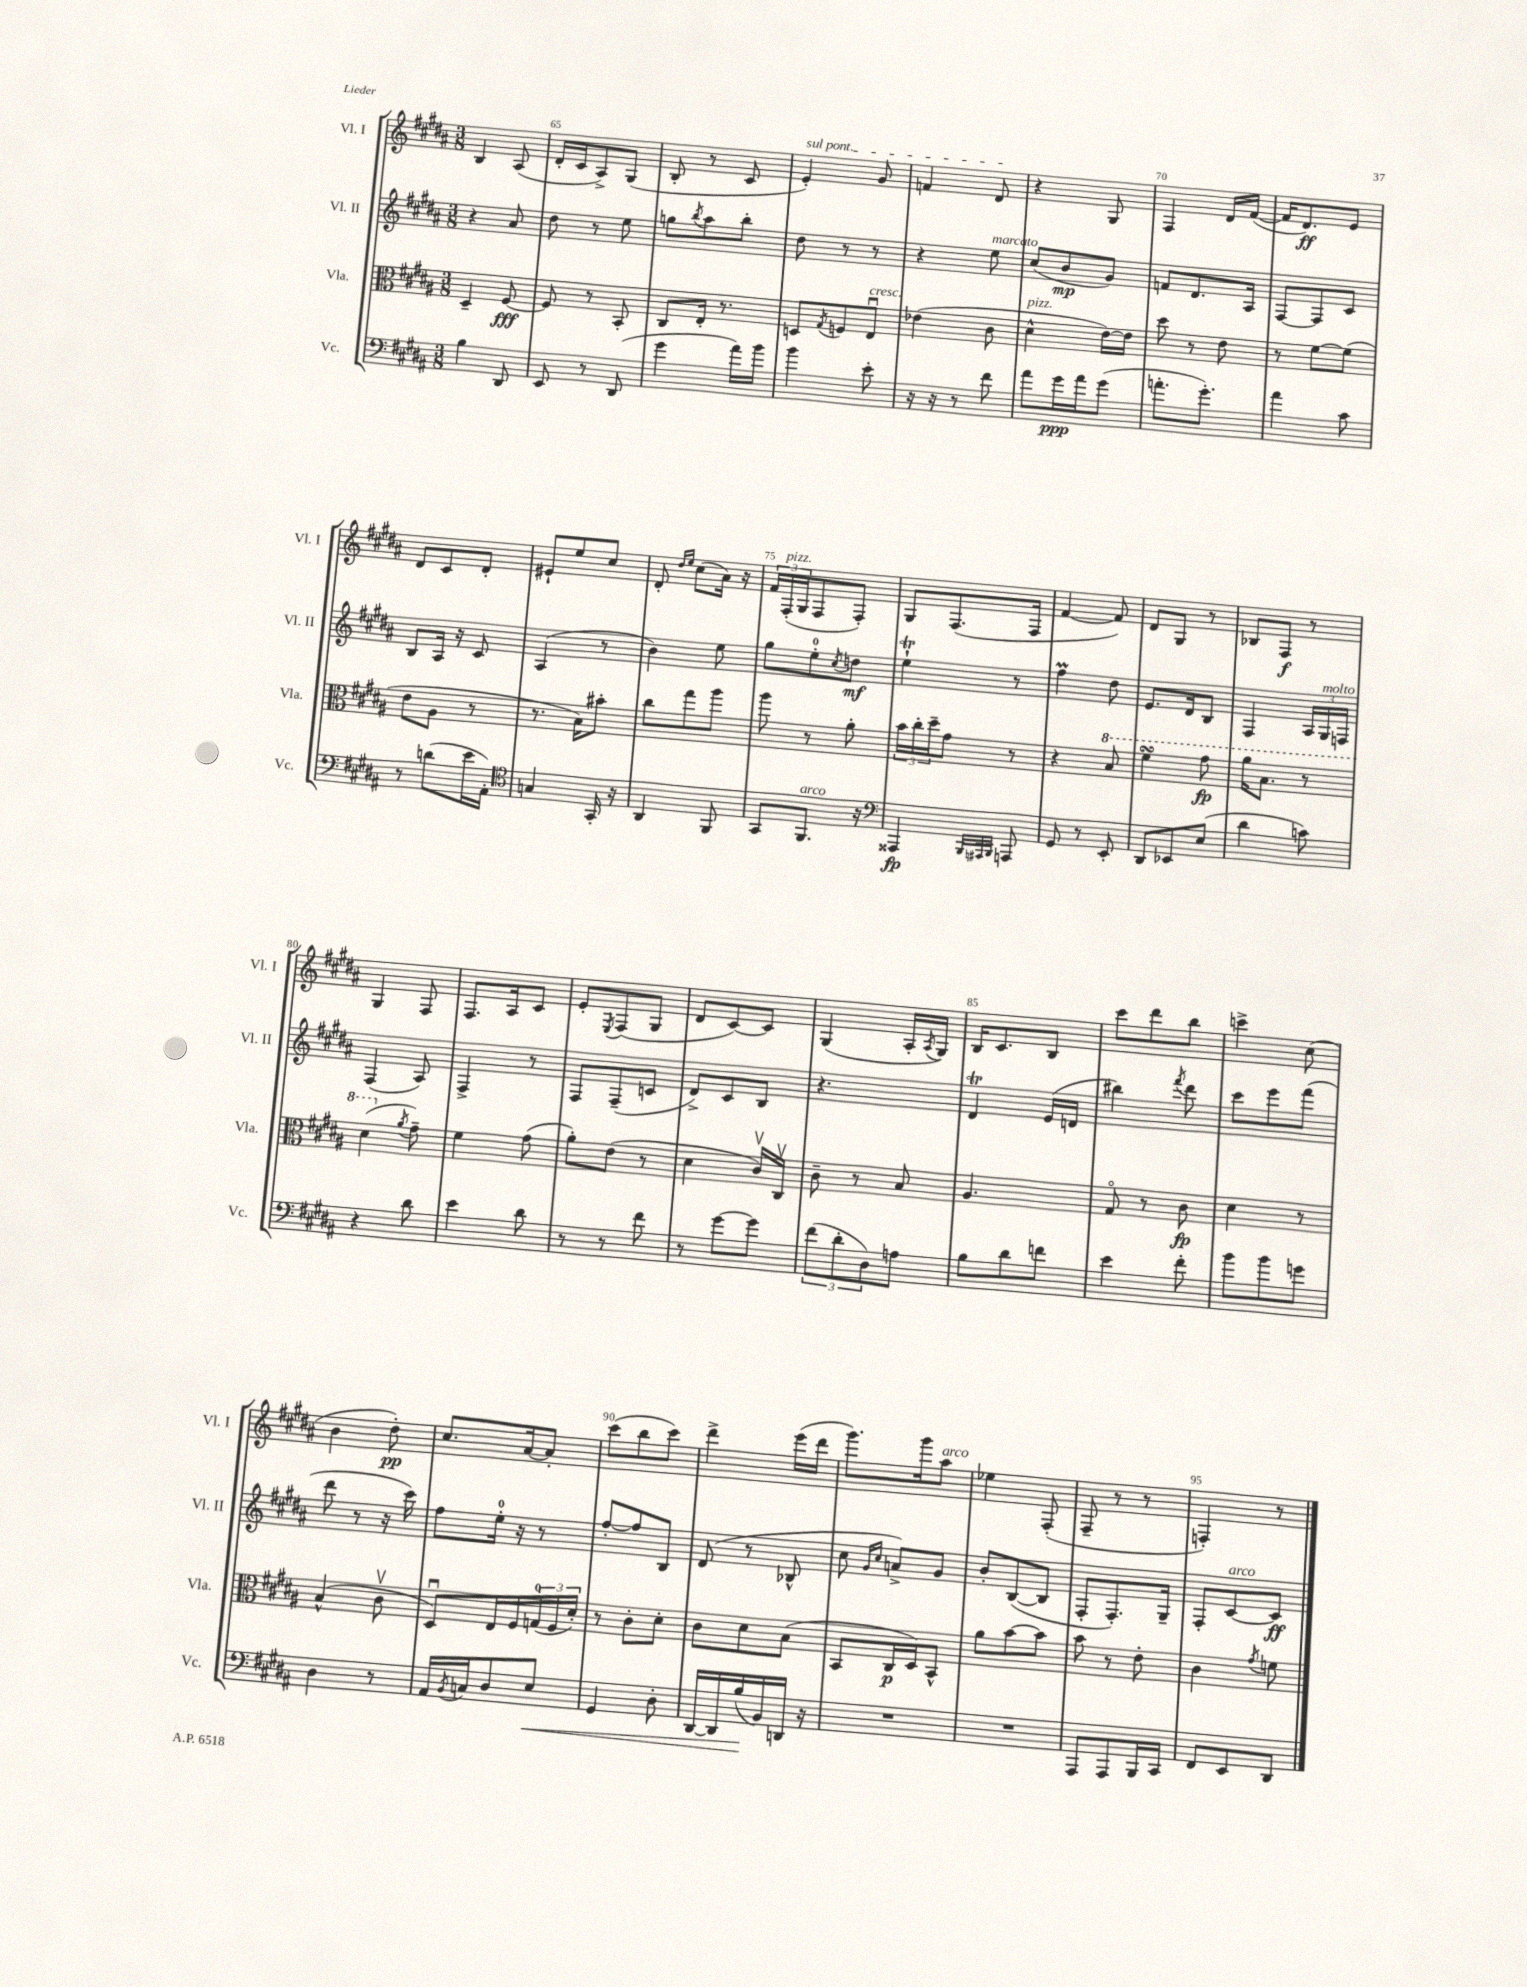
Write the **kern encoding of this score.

**kern	**kern	**kern	**kern
*staff4	*staff3	*staff2	*staff1
*clefF4	*clefC3	*clefG2	*clefG2
*k[f#c#g#d#a#]	*k[f#c#g#d#a#]	*k[f#c#g#d#a#]	*k[f#c#g#d#a#]
*M3/8	*M3/8	*M3/8	*M3/8
4B\	4D#~/	4r	4B/
8DD#/	[8F#/	8a#/	(8A#/
=	=	=	=
8EE/	8F#/]	8dd#\	16d#'/LL
.	.	.	16c#/J
8r	8r	8r	8A#^/)
(8DD#/	8BB'/	8ee\	(8G#/J
=	=	=	=
4g#\	8C#/L	8gg\L	8B'/
.	.	8qbb/	.
.	16E'/Jk	8aa#\	8r
.	8.r	.	.
16a#\LL)	.	8bb'\J	8c#/
16b\JJ	.	.	.
=	=	=	=
4b\	8D/L	8dd#\	4e'/)
.	8qG#/	.	.
.	8F/	8r	.
8e'\	8Eu/J	8r	8g#/
=	=	=	=
16r	(4e-\	4r	4f/
16r	.	.	.
8r	.	.	.
8f#\	8c#\	8ee\	8d#/
=	=	=	=
8a#\L	4d#^^\	(8cc#/L	4r
16g#\L	.	8b/	.
16a#\J	.	.	.
(8g#\J	[16e\LL)	8g#/J)	8G#/
.	16e\]JJ	.	.
=	=	=	=
8.a'\L	8dd#\	8f/L	4F#/
.	8r	8.d#/	.
8.g#'\J)	.	.	.
.	8e\	.	16d#/LL
.	.	16A#/Jk	([16f#/JJ
=	=	=	=
4a#\	8r	[8F#/L	16f#/]LK
.	.	.	8.d#/)
.	[8f#\L	8F#/]	.
8c#\	(8f#\]J	8c#/J	8e/J
=	=	=	=
8r	8e\L	8B/L	8d#/L
(8d\L	8A#\J	16A#/Jk	8c#/
.	.	16r	.
16e\L	8r	8c#/	8d#'/J
16AA#'\JJ)	.	.	.
=	=	=	=
*clefC4	*	*	*
4G/	8.r	(4A#/	8e#`/L
.	.	.	8ee/
.	16B\LK)	.	.
16GG#'/	8b#'\J	8r	8cc#/J
16r	.	.	.
=	=	=	=
4AA#/	8cc#\L	4b\)	8d#'/
.	.	.	16qqdd#/LL
.	.	.	16qqee/JJ
.	8gg#\	.	(8cc#\L
8FF#/	8aa#\J	8ee\	16a#\Jk)
.	.	.	16r
=	=	=	=
8GG#/L	8aa#\	8gg#\L	24f#/LL
.	.	.	(24F#'/
.	.	.	24G#/J
8.FF#/J	8r	8ee'\	8F#/
.	.	8qcc#/	.
.	8a#'\	8dd\J	8F#'/J)
16r	.	.	.
=	=	=	=
*clefF4	*	*	*
4AAA##/	24b\LL	4ee`\	8G#/L
.	24cc#'\	.	.
.	24dd#~\J	.	.
.	8g#\J	.	(8.F#/
32qqBBB/LLL	.	.	.
32qqAAA#/	.	.	.
32qqBBB/JJJ	.	.	.
8AAA/	8r	8r	.
.	.	.	16F#/Jk
=	=	=	=
8GG#/	4r	4ff#\	[4f#/
8r	.	.	.
8EE'/	8b/	8dd#\	8f#/])
=	=	=	=
8DD#/L	4ff#\	8.e/L	8d#/L
8EE-/	.	.	8G#/J
.	.	16d#/k	.
(8E/J	8gg#\	8B/J	8r
=	=	=	=
4d#\	16aa#\LK	4F#/	8B-/L
.	8.b\J	.	.
.	.	.	8F#/J
8c\)	8r	24A#/LL	8r
.	.	24G#/	.
.	.	24F/JJ	.
=	=	=	=
4r	(4dd#\	(4F#/	4G#/
.	8qa#/	.	.
8d#\	8g#~\)	8A#/)	8F#/
=	=	=	=
4e\	4f#\	4F#^/	8.F#/L
.	.	.	16A#/k
8d#\	(8g#\	8r	8c#/J
=	=	=	=
8r	8a#'\L)	8F#/L	8e'/L
.	.	.	8qE/
8r	(8e\J	(8F#~/	(8F#/
8f#\	8r	8c/J	8G#/J
=	=	=	=
8r	4d#\	8d#^/L)	8d#/L
[8g#\L	.	8c#/	[8c#/)
8g#\]J	16c#v/LL)	8B/J	8c#/]J
.	16C#v/JJ	.	.
=	=	=	=
(12f#\L	8c#~\	4.r	(4G#/
12d#'\	.	.	.
.	8r	.	.
12D#\)	.	.	.
8A\J	8B/	.	16A#'/LL
.	.	.	8qA#/
.	.	.	16G#/JJ)
=	=	=	=
8B\L	4.A#/	4d#/	16B/LK
.	.	.	8.c#/
8d#\	.	.	.
8f\J	.	(16e/LL	8B/J
.	.	16d/JJ	.
=	=	=	=
4e\	8G#o/	4bb#\)	8ccc#\L
.	8r	.	8ddd#\
.	.	8qfff#/	.
8f#'\	8c#\	8ddd#\	8bb\J
=	=	=	=
8b\L	4d#\	8ccc#\L	4ccc^\
8b\	.	8eee\	.
8g\J	8r	(8fff#\J	(8cc#\
=	=	=	=
4D#\	(4B^^/	8ddd#\	4b\
.	.	8r	.
8r	8c#v\	16r	8dd#'\)
.	.	16ccc#\)	.
=	=	=	=
16AA#/LL	8D#u/L)	8ff#\L	8.cc#/L
8qBB/	.	.	.
16C/J	.	.	.
8D#/	16E/L	16ee'\Jk	.
.	16F#/	16r	[16a#/k
8E/J	(24G/	8r	8a#'/]J
.	24F#/	.	.
.	24d#'/JJ)	.	.
=	=	=	=
4GG#/	8r	[8ff#'/L	(8ccc#\L
.	8c#'\L	8ff#/]	8bb\
8D#'\	8d#'\J	8B/J	8ccc#\J)
=	=	=	=
[16DD#/LL	8c#\L	(8d#/	4ddd#^\
16DD#/]	.	.	.
(16B/	8d#\	8r	.
16BB/)	.	.	.
16DD/JJ	(8B\J	8B-^^/	(16eee\LL
16r	.	.	16ddd#\JJ
=	=	=	=
4.r	8BB/L	8cc#\	8.ggg#\L)
.	.	16qqg#/LL	.
.	.	16qqcc#/JJ	.
.	16C#/L	8a^/L)	.
.	16D#/J)	.	16ggg#\k
.	8BB^^/J	8g#/J	8aa#\J
=	=	=	=
4.r	8a#\L	8b'/L	4ee-\
.	[8b\	([8B/	.
.	8b\]J	8B/]J	(8F#'/
=	=	=	=
8AAA#/L	8b\	8F#'/L	8F#~/
8AAA#/	8r	8.F#'/)	8r
16BBB/L	8e'\	.	8r
16CC#/JJ	.	16G#~/Jk	.
=	=	=	=
8FF#/L	4c#\	8F#'/L	4F'/)
8EE/	.	[8c#/	.
.	8qg#/	.	.
8DD#/J	8f\	8c#/]J	8r
==	==	==	==
*-	*-	*-	*-
